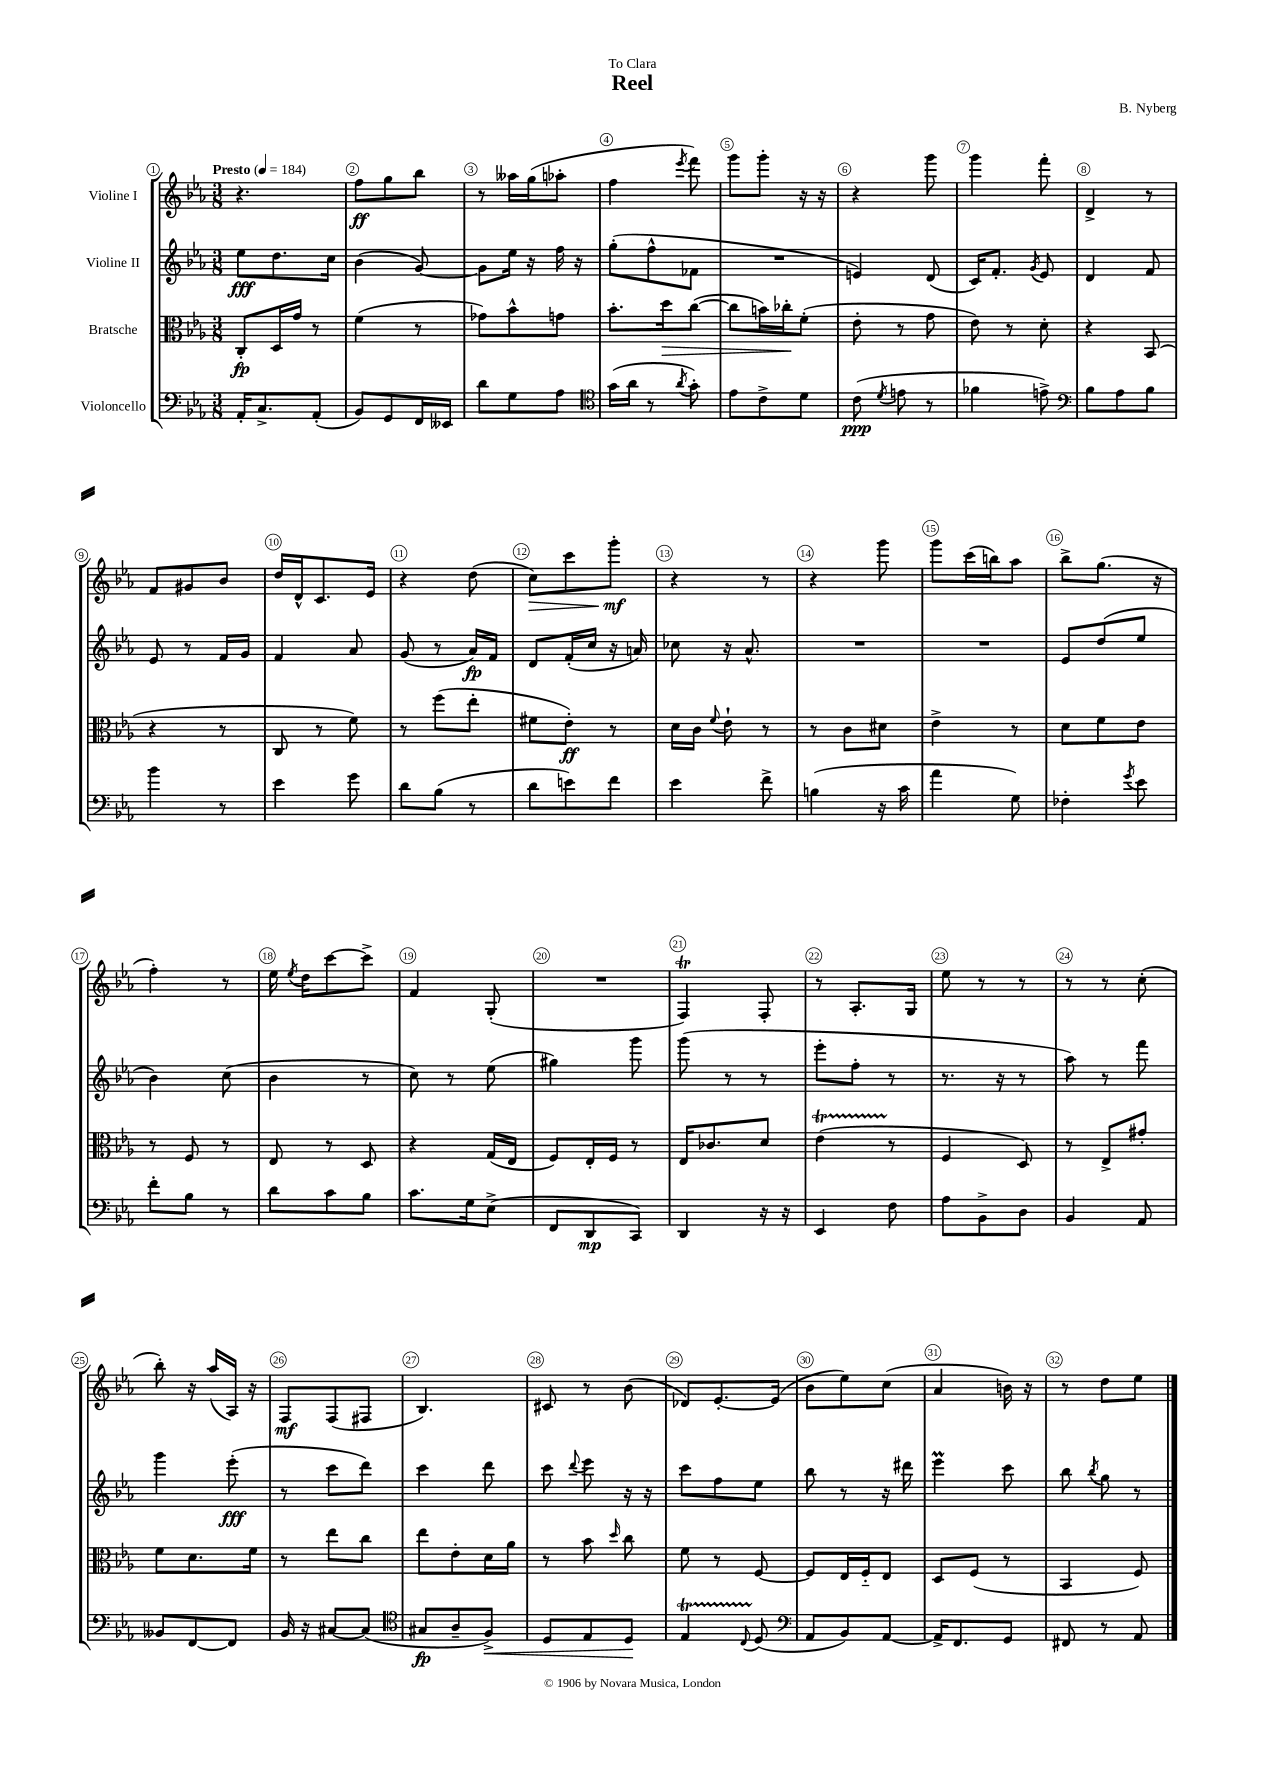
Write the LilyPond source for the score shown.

\header { title = "Reel" composer = "B. Nyberg" dedication = "To Clara" }
<<
\new StaffGroup <<
\new Staff = "s0" \with { instrumentName = "Violine I" } {
    \clef treble \key ees \major \numericTimeSignature \time 3/8 \tempo "Presto" 4 = 184
    \autoBeamOff r4. |
    f''8[\ff g''8 bes''8] |
    r8 aeses''16[ g''16( aes''8]-. |
    f''4 \acciaccatura { ees'''8 } f'''8) |
    g'''8[ g'''8]-. r16 r16 |
    r4 g'''8 |
    g'''4 f'''8-. |
    d'4-> r8 |
    f'8[ gis'8 bes'8] |
    d''16[ d'16-^ c'8. ees'16] |
    r4 d''8( |
    c''8[\>) c'''8 g'''8]-.\mf\! |
    r4 r8 |
    r4 g'''8 |
    g'''8[ c'''16( b''16) aes''8] |
    bes''8[-> g''8.]( r16 |
    f''4-.) r8 |
    ees''16 \acciaccatura { ees''8 } d''16[ c'''8~ c'''8]-> |
    f'4 g8-.( |
    R4. |
    f4\trill) f8-. |
    r8 aes8.[-. g16] |
    ees''8 r8 r8 |
    r8 r8 c''8-.( |
    bes''8-.) r16 aes''16[( aes16]) r16 |
    f8[\mf f8( fis8] |
    bes4.) |
    cis'8 r8 bes'8( |
    des'8[) ees'8.~-. ees'16]( |
    bes'8[ ees''8) c''8]( |
    aes'4 b'16) r16 |
    r8 d''8[ ees''8] \bar "|." |
}
\new Staff = "s1" \with { instrumentName = "Violine II" } {
    \clef treble \key ees \major \numericTimeSignature \time 3/8
    \autoBeamOff ees''8[\fff d''8. c''16] |
    bes'4( g'8~) |
    g'8[ ees''16] r16 f''16 r16 |
    g''8[-.( f''8-^ fes'8] |
    R4. |
    e'4) d'8( |
    c'16[) f'8.]-. \acciaccatura { g'8 } ees'8 |
    d'4 f'8 |
    ees'8 r8 f'16[ g'16] |
    f'4 aes'8 |
    g'8( r8 aes'16[\fp) f'16] |
    d'8[ f'16-.( c''16] r16 a'16) |
    ces''8 r16 aes'8.-^ |
    R4. |
    R4. |
    ees'8[ d''8( ees''8] |
    bes'4) c''8( |
    bes'4 r8 |
    c''8) r8 ees''8( |
    gis''4) g'''8 |
    g'''8( r8 r8 |
    ees'''8[-. f''8]-. r8 |
    r8. r16 r8 |
    aes''8) r8 f'''8 |
    g'''4 ees'''8-.\fff( |
    r8 c'''8[ d'''8]) |
    c'''4 d'''8 |
    c'''8 \appoggiatura { d'''8 } ees'''8 r16 r16 |
    c'''8[ f''8 ees''8] |
    bes''8 r8 r16 dis'''16 |
    ees'''4\prall c'''8 |
    bes''8 \acciaccatura { bes''8 } g''8 r8 \bar "|." |
}
\new Staff = "s2" \with { instrumentName = "Bratsche" } {
    \clef alto \key ees \major \numericTimeSignature \time 3/8
    \autoBeamOff c8[-.\fp d16 g'16] r8 |
    f'4( r8 |
    ges'8[) bes'8-^ g'8] |
    bes'8.[-. d''16\> c''8]~( |
    c''8[ b'16) ces''16-.\! f'8]-.( |
    ees'8-. r8 g'8 |
    ees'8) r8 d'8-. |
    r4 bes,8( |
    r4 r8 |
    c8 r8 f'8) |
    r8 f''8[( ees''8]-. |
    fis'8[ ees'8]-.\ff) r8 |
    d'16[ c'16] \appoggiatura { f'8 } ees'8-! r8 |
    r8 c'8[ dis'8] |
    ees'4-> r8 |
    d'8[ f'8 ees'8] |
    r8 f8 r8 |
    ees8 r8 d8 |
    r4 g16[( ees16] |
    f8[) ees16-. f16] r8 |
    ees16[ ces'8. d'8] |
    ees'4\startTrillSpan( r8\stopTrillSpan |
    f4 d8) |
    r8 ees8[-> gis'8]-. |
    f'8[ d'8. f'16] |
    r8 ees''8[ c''8] |
    ees''8[ ees'8-. d'16 aes'16] |
    r8 bes'8 \grace { d''16 } c''8 |
    f'8 r8 f8~ |
    f8[ ees16 f16-_ ees8] |
    d8[ f8]( r8 |
    bes,4 f8) \bar "|." |
}
\new Staff = "s3" \with { instrumentName = "Violoncello" } {
    \clef bass \key ees \major \numericTimeSignature \time 3/8
    \autoBeamOff aes,16[-. c8.-> aes,8]-.( |
    bes,8[) g,8 f,16 eeses,16] |
    d'8[ g8 aes8] |
    \clef tenor g'16[( aes'16] r8 \acciaccatura { aes'8 } g'8-.) |
    ees'8[ c'8-> d'8] |
    c'8\ppp( \acciaccatura { d'8 } e'8 r8 |
    fes'4 e'8->) |
    \clef bass bes8[ aes8 bes8] |
    bes'4 r8 |
    ees'4 g'8 |
    d'8[ bes8]( r8 |
    d'8[ e'8) f'8] |
    ees'4 f'8-> |
    b4( r16 c'16 |
    aes'4 g8) |
    fes4-. \acciaccatura { g'8 } ees'8 |
    f'8[-. bes8] r8 |
    d'8[ c'8 bes8] |
    c'8.[ g16 ees8]->( |
    f,8[ d,8\mp c,8]) |
    d,4 r16 r16 |
    ees,4 f8 |
    aes8[ bes,8-> d8] |
    bes,4 aes,8 |
    beses,8[ f,8~ f,8] |
    bes,16 r16 cis8[~ cis8]( |
    \clef tenor gis8[\fp aes8-- f8]->\<) |
    d8[ ees8 d8]\! |
    ees4\startTrillSpan \appoggiatura { c8 } d8\stopTrillSpan( |
    \clef bass aes,8[ bes,8) aes,8]~ |
    aes,16[-> f,8. g,8] |
    fis,8 r8 aes,8 \bar "|." |
}
>>
>>
\layout { \context { \Score \override BarNumber.break-visibility = ##(#f #t #t) barNumberVisibility = #all-bar-numbers-visible \override BarNumber.stencil = #(make-stencil-circler 0.1 0.3 ly:text-interface::print) } }
